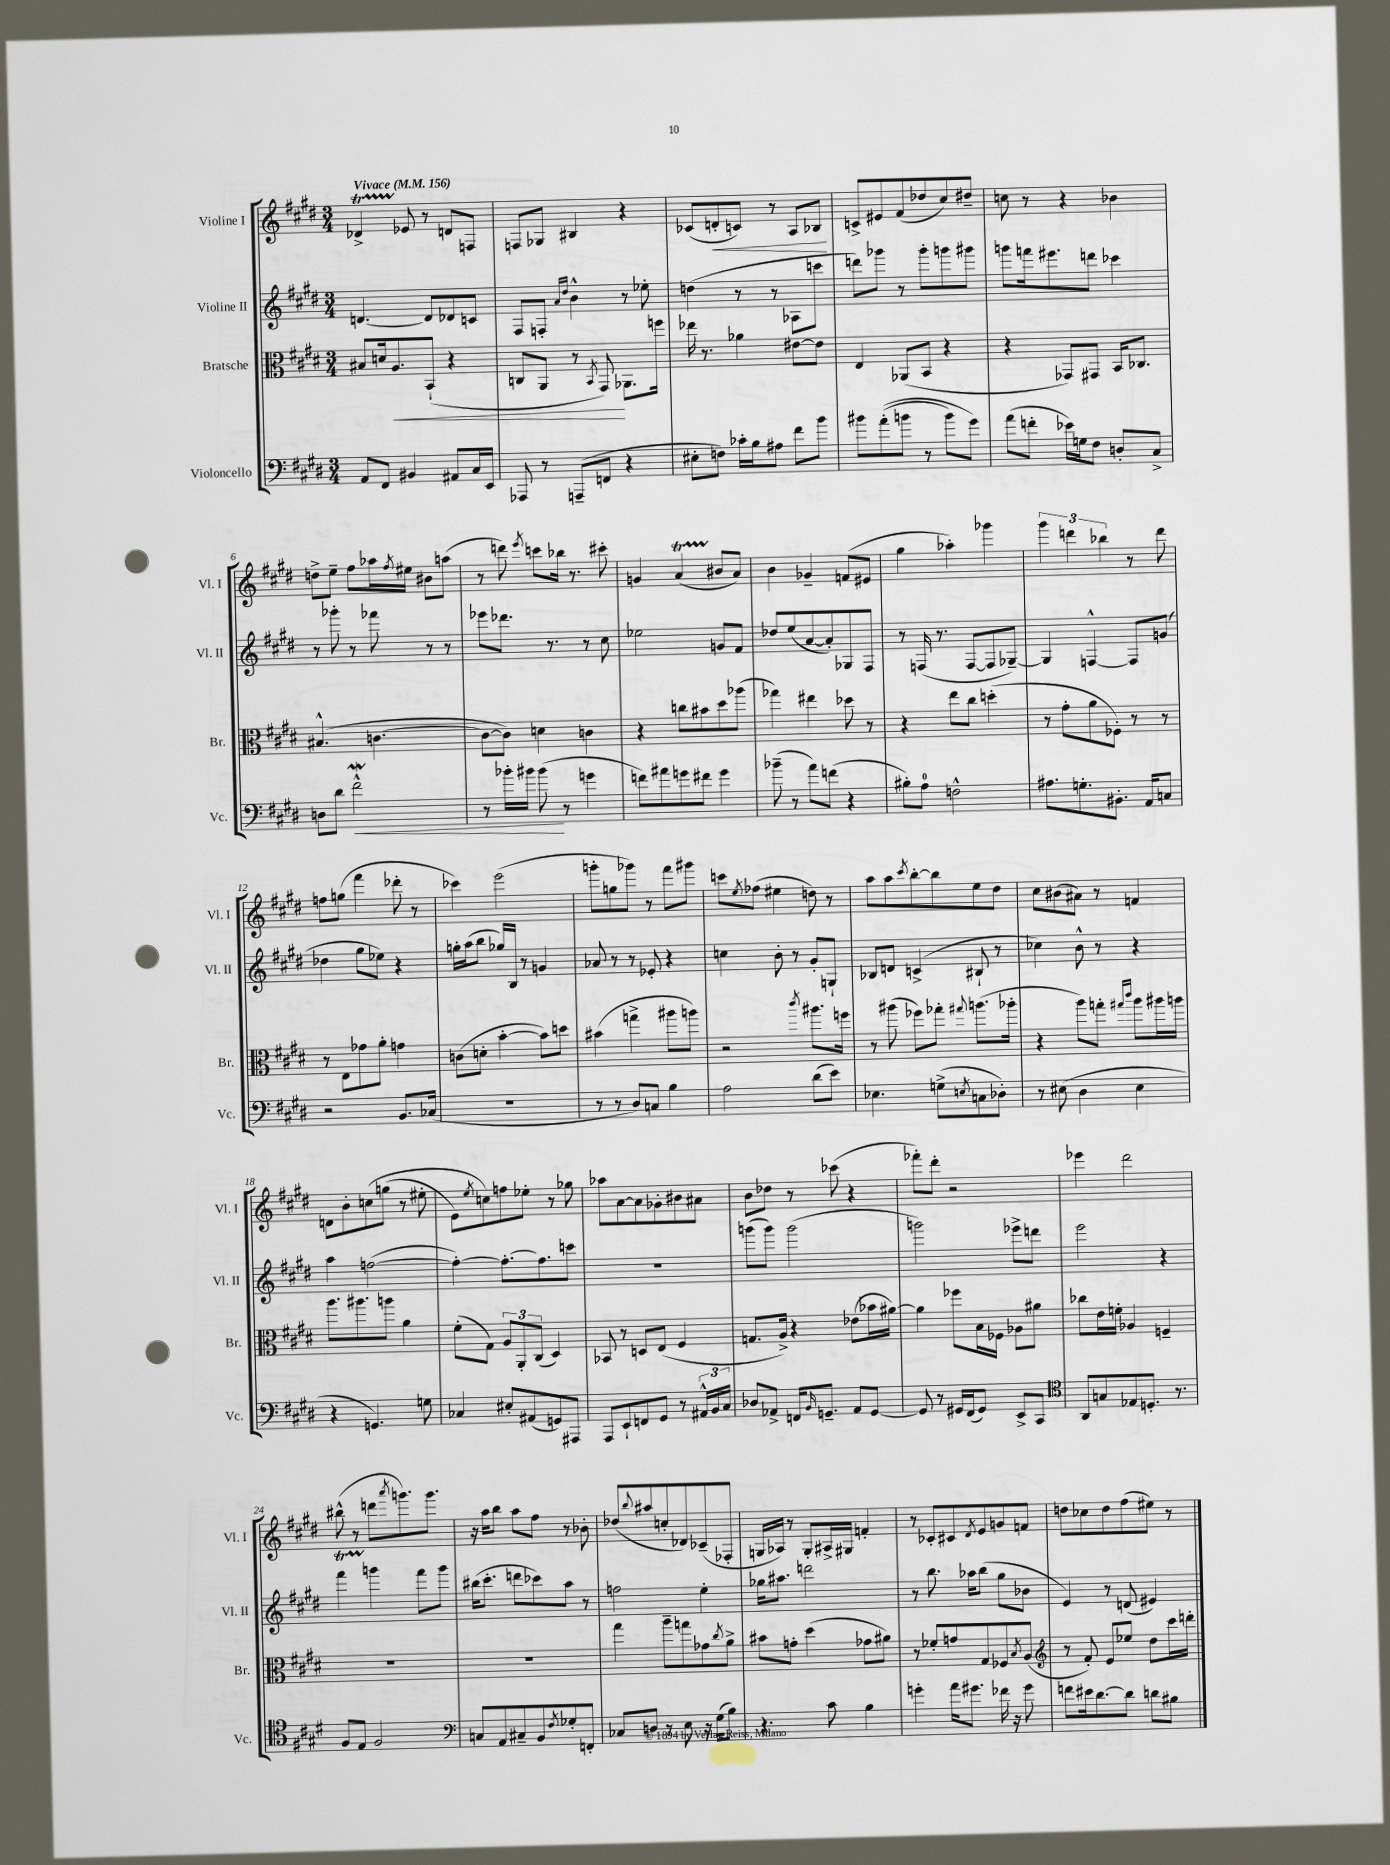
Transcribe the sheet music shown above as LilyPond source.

<<
\new StaffGroup <<
\new Staff = "s0" \with { instrumentName = "Violine I" shortInstrumentName = "Vl. I" } {
    \clef treble \key e \major \numericTimeSignature \time 3/4 \tempo "Vivace" 4 = 156
    des'4->\startTrillSpan ees'8\stopTrillSpan r8 d'8 f8 |
    f8 ges8 bis4 r4 |
    ces'8( d'8-.\< c'8) r8 a8 bes8\! |
    c'8-> eis'8 fis'8( des''8 cis''8) dis''8-- |
    c''8 r8 r4 bes'4 |
    d''8-> e''8-- fis''8 aes''16 \acciaccatura { fis''8 } eis''16 bis'8 a''8( |
    r8 d'''8) \acciaccatura { e'''8 } c'''8 bes''16 r8. cis'''8-. |
    g'4 a'4\startTrillSpan( bis'8\stopTrillSpan a'8) |
    b'4 ges'4-- f'8( eis'8 |
    gis''4 aes''4-.) ges'''4 |
    \tuplet 3/2 { gis'''4 d'''4 bes''4 } r8 d'''8 |
    f''8 g''8( fis'''4 des'''8-. r8 |
    ces'''4) e'''2( |
    g'''8-. g''8 ges'''8) r8 fis'''8 gis'''8 |
    c'''8 \acciaccatura { e''8 } fes''8( eis''4 d''8) r8 |
    a''8 a''8 \acciaccatura { cis'''8 } b''8~-. b''8 e''8 dis''8 |
    cis''8 bis'8( ais'8) r8 f'4 |
    d'8 b'8-. c''8\( g''8( r8 eis''8-. |
    e'8) \acciaccatura { e''8 } c''8\) f''8 ees''8-. r8 ges''8 |
    aes''8 a'8~ a'8 ges'8-. bis'8 ais'8 |
    b'8 des''8 r8 ces'''8( r4 |
    fes'''8-.) dis'''8-. r2 |
    ees'''4 dis'''2 |
    bis''8-^( r8 d'''8 \acciaccatura { a'''8 } g'''8.) g'''8. |
    r16 a''16 b''8 a''8 fis''8 r8 bes'8-. |
    des''8( \appoggiatura { b''8 } ais''8 c''8-. des'8) ces'8--( fes8-. |
    g16 aes16) r8 g8-. ais16-> gis16 f'4-. |
    r8 ces'8-. cis'8 \acciaccatura { dis'8 } e'8 g'8 f'8 |
    d''8 ces''8 d''8 fis''8( eis''8) r8 \bar "|." |
}
\new Staff = "s1" \with { instrumentName = "Violine II" shortInstrumentName = "Vl. II" } {
    \clef treble \key e \major \numericTimeSignature \time 3/4
    d'4.~ d'8 des'8 c'8 |
    fis8 f8-. \grace { a'16 dis''16 } b'4-^ r8 ees''8-. |
    d''4( r8 r8 aes8 c'''8 |
    d'''8) ges'''8 r8 ges'''8-. g'''8 gis'''8 |
    g'''8 f'''16 eis'''8. d'''8 ces'''4 |
    r8 ges'''8-. r8 fes'''8 r8 r8 |
    ees'''8 des'''8. r8. r8 cis''8 |
    ees''2 g'8 fis'8 |
    des''8 e''8( a'8~ a'8-.) ges8 fis8 |
    r8 f16( r8. f8~ f8 ges8~--) |
    ges4 f4~-^ f8 g'8( |
    des''4 gis''8 ees''8) r4 |
    g''16-. a''16( b''8 ges''16) b16 r8 g'4 |
    aes'8 r8 r8 ees'8-. r4 |
    c''4 b'8-. r8 gis'8-. g8-! |
    bes8 d'8 c'4->( bis8-! r8 |
    ces''4) b'8-^ r8 r4 |
    a''4 f''2~( |
    f''4~-.) f''8.~-. f''8. c'''8 |
    R2. |
    g'''8( g'''8) g'''2( |
    g'''2) ees'''8-> d'''8 |
    e'''2 r4 |
    fis'''4\startTrillSpan g'''4\stopTrillSpan fis'''8 g'''8 |
    bis''16( cis'''8.-. d'''8 ces'''8) a''8 r8 |
    f''2 e''4-. |
    ges''16 ais''8. d'''2 |
    r8 b''8. aes''16 b''8( gis''8 bes'8 |
    e'4) r8 d'8( eis'4) \bar "|." |
}
\new Staff = "s2" \with { instrumentName = "Bratsche" shortInstrumentName = "Br." } {
    \clef alto \key e \major \numericTimeSignature \time 3/4
    bis8 d'16 a8.\< b,8-!( r4 |
    c8 a,8 r8 \acciaccatura { b,8 } gis,8\!) aes,8. f''16 |
    ees''16 r8. aes'4 eis'8~ eis'8 |
    e4 aes,8( b,8 r4 |
    r4 ges,8) gis,8 b,16 ces8. |
    bis4.-^( c'4.~ |
    c'8~ c'8) d'4 c'4 |
    r4 c''8 bis'8 dis''8 aes''8( |
    ges''4) eis''4 des''8 r8 |
    r4 e''8 cis''8 d''4-.( |
    r8 gis'8-. a'8 fes8-.) r8 r8 |
    r8 e8 ges'8 a'8-. g'4 |
    c'8( d'8-. b'4~-. b'8) d''8 |
    bis'4( g''4-> ais''8 a''8) |
    r2 \acciaccatura { cis'''8 } ais''8. f''16 |
    r8 ais''8( fes''8) ges''8-. \appoggiatura { gis''8 } a''8.( aes''16-. |
    r4 a''8) g''8-. \grace { gis''16 cis'''16 } a''8 ais''16 a''16 |
    a''8. ais''8. a''8 a'4 |
    fis'8-.( gis8) \tuplet 3/2 { a8 a,8-. cis8( } dis4) |
    bes,8 r8 d8 e8( fis4 |
    g8. a16->) r4 ees'8( bes'16 ais'16~) |
    ais'4 fes''8 b16 fes16 aes8 ais'8 |
    ces''8 e'16 f'16-. aes4 f4-- |
    R2. |
    R2. |
    gis''4 a''8-- g''8 ges'8 \acciaccatura { cis''8 } a'8-> |
    bis'8 g'8-. dis''4( ges'8 ais'8) |
    r8 fes'8-. g'8 gis8 fes8 \acciaccatura { b8 } a8( |
    \clef treble r8 fis'8-.) e'8 ees''8 dis''8 cis'''16 d'''16-. \bar "|." |
}
\new Staff = "s3" \with { instrumentName = "Violoncello" shortInstrumentName = "Vc." } {
    \clef bass \key e \major \numericTimeSignature \time 3/4
    a,8 fis,8 bis,4 ais,8 cis16 e,16 |
    aes,,8 r8 a,,8--( f,8 r4 |
    eis8-. f8) ces'16-. b16 ais8 fis'8 b'8 |
    bis'8 a'8-.(\( b'8 r8 b'8) gis'8\) |
    a'8( f'8-. ees'16) g16 fis8 d8-. cis8-> |
    d8 dis'8 fis'2-^\mordent\< |
    r8 bes'16-. bis'16 bis'8\!( r8 g'4 |
    f'8) ais'8 g'8 fis'8 g'4 |
    bes'8--( r8 a'8) f'8( r4 |
    bis8-.) a8-0 f2-^ |
    ais8. g8.-. bis,8.-. a,16 c8 |
    r2 b,8. ces16( |
    R2. |
    r8 r8 dis8) c8 b4 |
    a2 dis'8( e'8) |
    ees4. g8->( \acciaccatura { e8 } c8 des8-.) |
    r8 eis8( dis4 eis4 |
    r4 g,4.) g8 |
    ces4 eis8-. ais,8( g,8) ais,,8 |
    a,,8 e,8-! f,8 gis,8 r8 \tuplet 3/2 { ais,16-^ b,16 cis16 } |
    des8 aes,8-> f,16 \grace { b,16 } g,8.-- aes,8 g,8~ |
    g,8 r8 gis,16 fis,16( gis,8) e,8-> cis,8 |
    \clef tenor a,8 g8 ees8 d8.-. r8. |
    fis8 e8 fis2 |
    \clef bass c8 a,8 cis8-- b,8 \acciaccatura { fis8 } ges8-. f,8-. |
    ces8 d8 r8 e8 r16 gis16( b8) |
    r4. cis'8 b4 |
    g'4-. a'16 gis'8. fes'16 r16 gis'8 |
    f'8 eis'16 dis'8.~ dis'8 d'8 bis8 \bar "|." |
}
>>
>>
